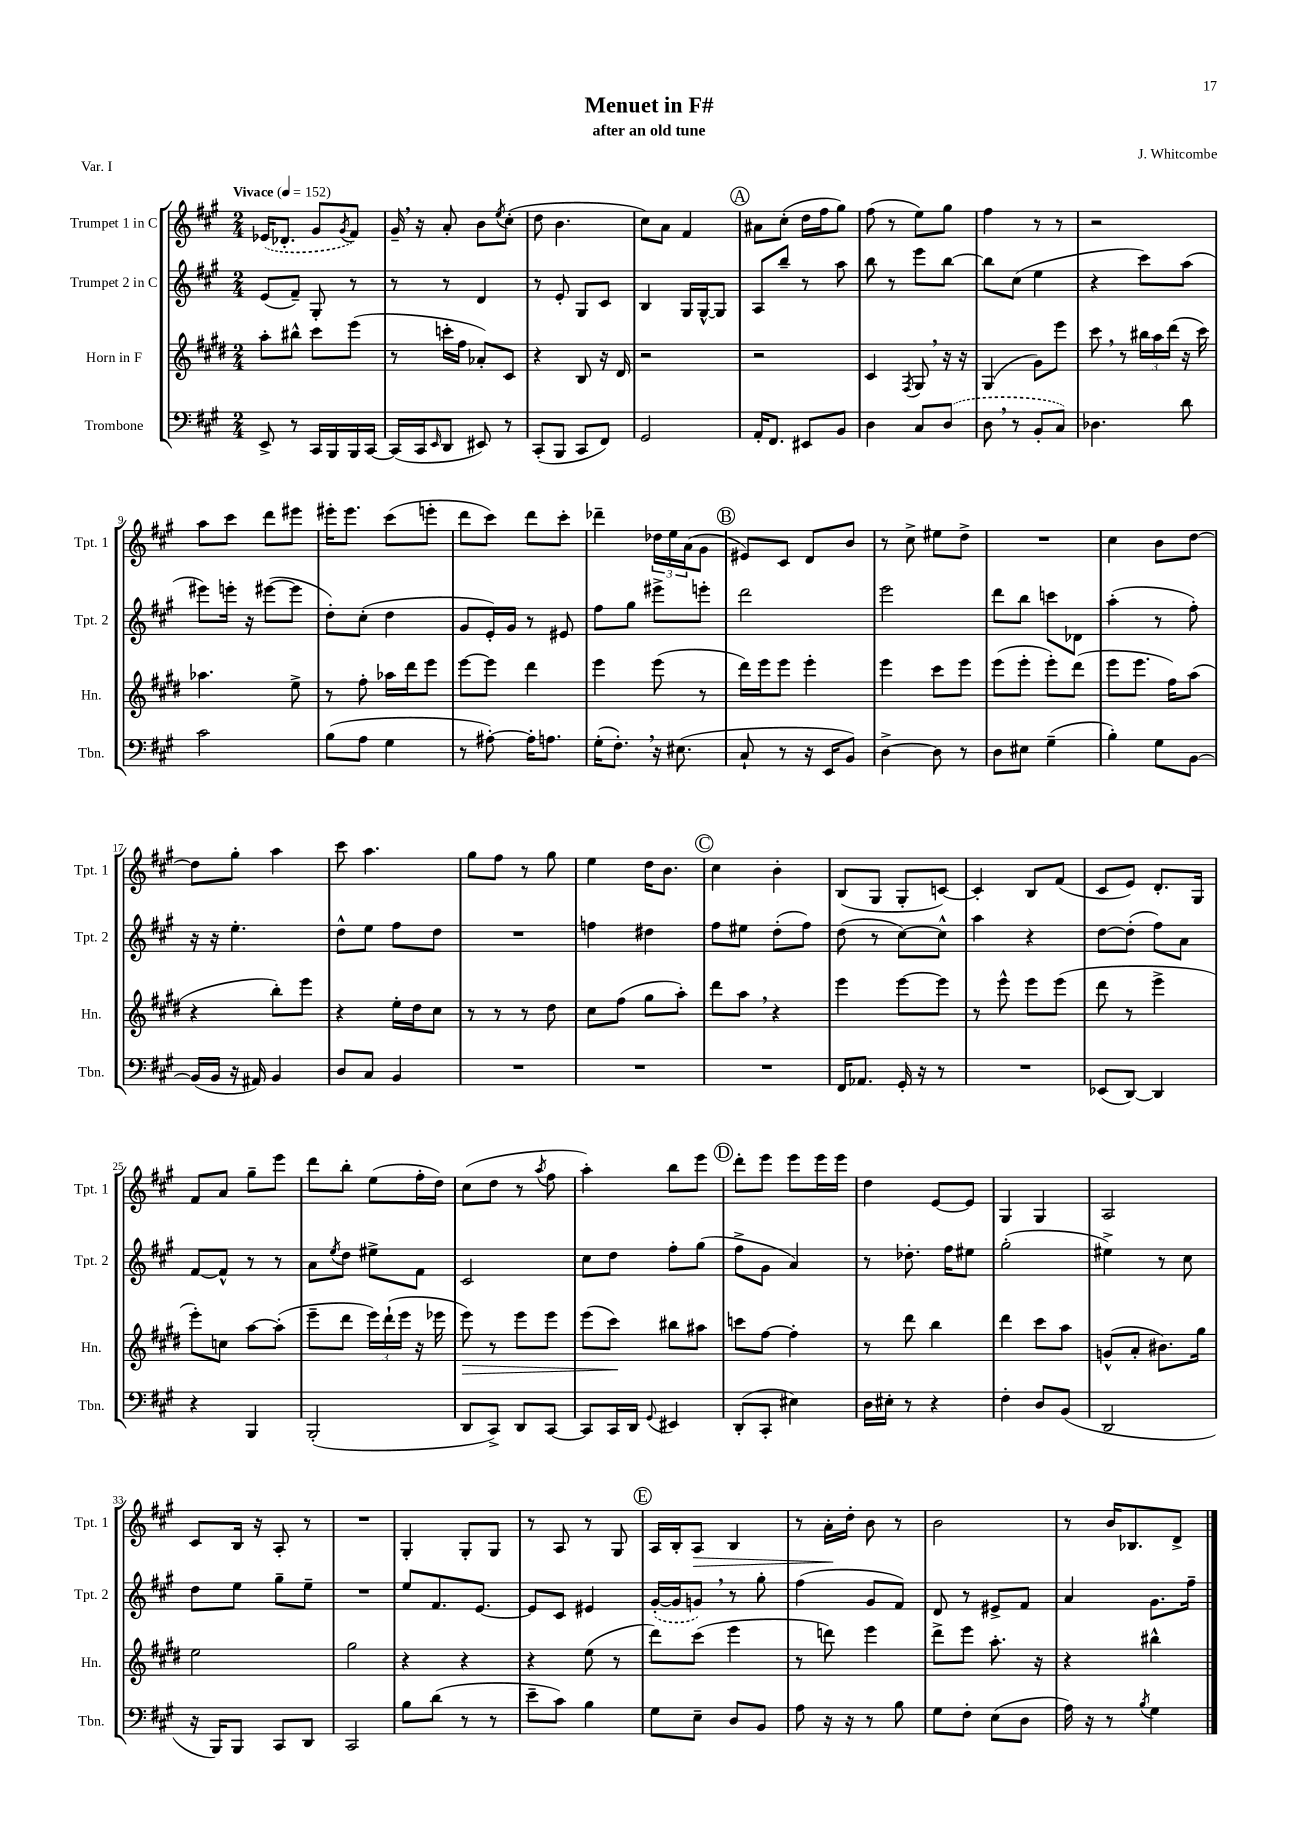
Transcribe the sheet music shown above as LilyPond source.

\header { title = "Menuet in F#" composer = "J. Whitcombe" subtitle = "after an old tune" piece = "Var. I" }
<<
\new StaffGroup <<
\new Staff = "s0" \with { instrumentName = "Trumpet 1 in C" shortInstrumentName = "Tpt. 1" } {
    \clef treble \key a \major \numericTimeSignature \time 2/4 \tempo "Vivace" 4 = 152
    \once \slurDashed ees'16( des'8.-. gis'8 \acciaccatura { gis'8 } fis'8) |
    gis'16-- \breathe r16 a'8-. b'8 \acciaccatura { e''8 } cis''8-.( |
    d''8 b'4. |
    cis''8) a'8 fis'4 |
    \mark \markup { \circle "A" } ais'8 cis''8-.( d''16 fis''16 gis''8) |
    fis''8( r8 e''8) gis''8 |
    fis''4 r8 r8 |
    r2 |
    a''8 cis'''8 d'''8 eis'''8 |
    eis'''16-. eis'''8. cis'''8( e'''8-. |
    d'''8 cis'''8) d'''8 cis'''8-. |
    des'''4-- \tuplet 3/2 { des''16 e''16 a'16( } gis'8 |
    \mark \markup { \circle "B" } eis'8) cis'8 d'8 b'8 |
    r8 cis''8-> eis''8 d''8-> |
    R2 |
    cis''4 b'8 d''8~ |
    d''8 gis''8-. a''4 |
    cis'''8 a''4. |
    gis''8 fis''8 r8 gis''8 |
    e''4 d''16 b'8. |
    \mark \markup { \circle "C" } cis''4 b'4-. |
    b8( gis8 gis8-. c'8~) |
    c'4-. b8 fis'8( |
    cis'8 e'8) d'8.-. gis16 |
    fis'8 a'8 gis''8-- e'''8 |
    d'''8 b''8-. e''8( fis''16-. d''16) |
    cis''8( d''8 r8 \acciaccatura { a''8 } fis''8 |
    a''4-.) b''8 e'''8 |
    \mark \markup { \circle "D" } d'''8-. e'''8 e'''8 e'''16 e'''16 |
    d''4 e'8~ e'8 |
    gis4 gis4 |
    a2 |
    cis'8 b16 r16 a8-. r8 |
    R2 |
    gis4-. gis8-. gis8 |
    r8 a8 r8 gis8 |
    \mark \markup { \circle "E" } a16 b16-. a8\> b4 |
    r8 a'16-.\! d''16-. b'8 r8 |
    b'2 |
    r8 b'16 bes8. d'8-> \bar "|." |
}
\new Staff = "s1" \with { instrumentName = "Trumpet 2 in C" shortInstrumentName = "Tpt. 2" } {
    \clef treble \key a \major \numericTimeSignature \time 2/4
    e'8( fis'8--) gis8-. r8 |
    r8 r8 d'4 |
    r8 e'8-. gis8 cis'8 |
    b4 gis16 gis16~-^ gis8 |
    \mark \markup { \circle "A" } a8 b''8-- r8 a''8 |
    b''8 r8 e'''8 b''8~ |
    b''8 cis''8( e''4 |
    r4 cis'''8) a''8( |
    eis'''8) e'''16-. r16 eis'''8~( eis'''8 |
    d''8-.) cis''8-.( d''4 |
    gis'8 e'16-.) gis'16 r8 eis'8 |
    fis''8 gis''8 eis'''8-> e'''8-. |
    \mark \markup { \circle "B" } d'''2 |
    e'''2 |
    d'''8 b''8 c'''8 des'8 |
    a''4-.( r8 fis''8-.) |
    r16 r16 e''4.-. |
    d''8-^ e''8 fis''8 d''8 |
    R2 |
    f''4 dis''4 |
    \mark \markup { \circle "C" } fis''8 eis''8 d''8-.( fis''8) |
    d''8( r8 cis''8~) cis''8-^ |
    a''4 r4 |
    d''8~ d''8-.( fis''8) a'8 |
    fis'8~ fis'8-^ r8 r8 |
    a'8 \acciaccatura { e''8 } d''8 eis''8-> fis'8 |
    cis'2 |
    cis''8 d''8 fis''8-. gis''8( |
    \mark \markup { \circle "D" } fis''8-> gis'8 a'4) |
    r8 des''8.-. fis''16 eis''8 |
    gis''2-.( |
    eis''4->) r8 cis''8 |
    d''8 e''8 gis''8-- e''8-- |
    R2 |
    e''8 fis'8. e'8.~ |
    e'8 cis'8 eis'4 |
    \mark \markup { \circle "E" } \once \slurDashed gis'16~-.( gis'16 g'8) \breathe r8 gis''8-. |
    fis''4( gis'8 fis'8) |
    d'8 r8 eis'8-> fis'8 |
    a'4 gis'8. fis''16-- \bar "|." |
}
\new Staff = "s2" \with { instrumentName = "Horn in F" shortInstrumentName = "Hn." } {
    \clef treble \key e \major \numericTimeSignature \time 2/4
    a''8-. bis''8-^ cis'''8 e'''8( |
    r8 c'''16-. fis''16 aes'8-.) cis'8 |
    r4 b8 r16 dis'16 |
    r2 |
    \mark \markup { \circle "A" } r2 |
    cis'4 \acciaccatura { fis8 } gis8 \breathe r16 r16 |
    gis4( gis'8) e'''8 |
    cis'''8 \breathe r8 \tuplet 3/2 { bis''16 a''16 dis'''16( } r16 cis'''16) |
    aes''4. e''8-> |
    r8 fis''8-. aes''16 dis'''16 e'''8 |
    e'''8~ e'''8 dis'''4 |
    e'''4 e'''8( r8 |
    \mark \markup { \circle "B" } dis'''16) e'''16 e'''8 e'''4-. |
    e'''4 cis'''8 e'''8 |
    e'''8( e'''8-. e'''8-.) dis'''8( |
    e'''8 e'''8. fis''16) a''8( |
    r4 b''8-.) e'''8 |
    r4 e''16-. dis''16 cis''8 |
    r8 r8 r8 dis''8 |
    cis''8 fis''8( gis''8 a''8-.) |
    \mark \markup { \circle "C" } dis'''8 a''8 \breathe r4 |
    e'''4 e'''8~ e'''8 |
    r8 e'''8-^ e'''8 e'''8( |
    dis'''8 r8 e'''4-> |
    e'''8-.) c''8 a''8~ a''8-.( |
    e'''8-- dis'''8 \tuplet 3/2 { e'''16) dis'''16-!( e'''16 } r16 ees'''16 |
    e'''8\>) r8 e'''8 e'''8 |
    e'''8( cis'''8\!) bis''8 ais''8 |
    \mark \markup { \circle "D" } c'''8 fis''8~ fis''4-. |
    r8 dis'''8 b''4 |
    dis'''4 cis'''8 a''8 |
    g'8-^( a'8-. bis'8.) gis''16 |
    e''2 |
    gis''2 |
    r4 r4 |
    r4 e''8( r8 |
    \mark \markup { \circle "E" } dis'''8) cis'''8( e'''4 |
    r8 d'''8) e'''4 |
    dis'''8-> e'''8 a''8.-. r16 |
    r4 bis''4-^ \bar "|." |
}
\new Staff = "s3" \with { instrumentName = "Trombone" shortInstrumentName = "Tbn." } {
    \clef bass \key a \major \numericTimeSignature \time 2/4
    e,8-> r8 cis,16 b,,16 b,,16 cis,16~ |
    cis,16( cis,16 \grace { e,16 } d,8 eis,8) r8 |
    cis,8-.( b,,8 cis,8 fis,8) |
    gis,2 |
    \mark \markup { \circle "A" } a,16-. fis,8. eis,8 b,8 |
    d4 cis8 \once \slurDashed d8( |
    d8 \breathe r8 b,8-. cis8) |
    des4. d'8 |
    cis'2 |
    b8( a8 gis4 |
    r8 ais8~-.) ais16-. a8. |
    gis16-.( fis8.-.) \breathe r16 eis8.( |
    \mark \markup { \circle "B" } cis8-! r8 r16 e,16 b,8) |
    d4~-> d8 r8 |
    d8 eis8 gis4--( |
    b4-.) gis8 b,8~ |
    b,16( b,16 r16 ais,16) b,4 |
    d8 cis8 b,4 |
    R2 |
    R2 |
    \mark \markup { \circle "C" } R2 |
    fis,16 aes,8. gis,16-. r16 r8 |
    R2 |
    ees,8( d,8~) d,4 |
    r4 b,,4 |
    b,,2-.( |
    d,8 cis,8->) d,8 cis,8~ |
    cis,8 cis,16 d,16 \appoggiatura { gis,8 } eis,4 |
    \mark \markup { \circle "D" } d,8-.( cis,8-. eis4) |
    d16 eis16-. r8 r4 |
    fis4-. d8 b,8( |
    d,2 |
    r16 b,,16) b,,8 cis,8 d,8 |
    cis,2 |
    b8 d'8( r8 r8 |
    e'8-- cis'8) b4 |
    \mark \markup { \circle "E" } gis8 e8-- d8 b,8 |
    a8 r16 r16 r8 b8 |
    gis8 fis8-. e8( d8 |
    a16) r16 r8 \acciaccatura { b8 } gis4 \bar "|." |
}
>>
>>
